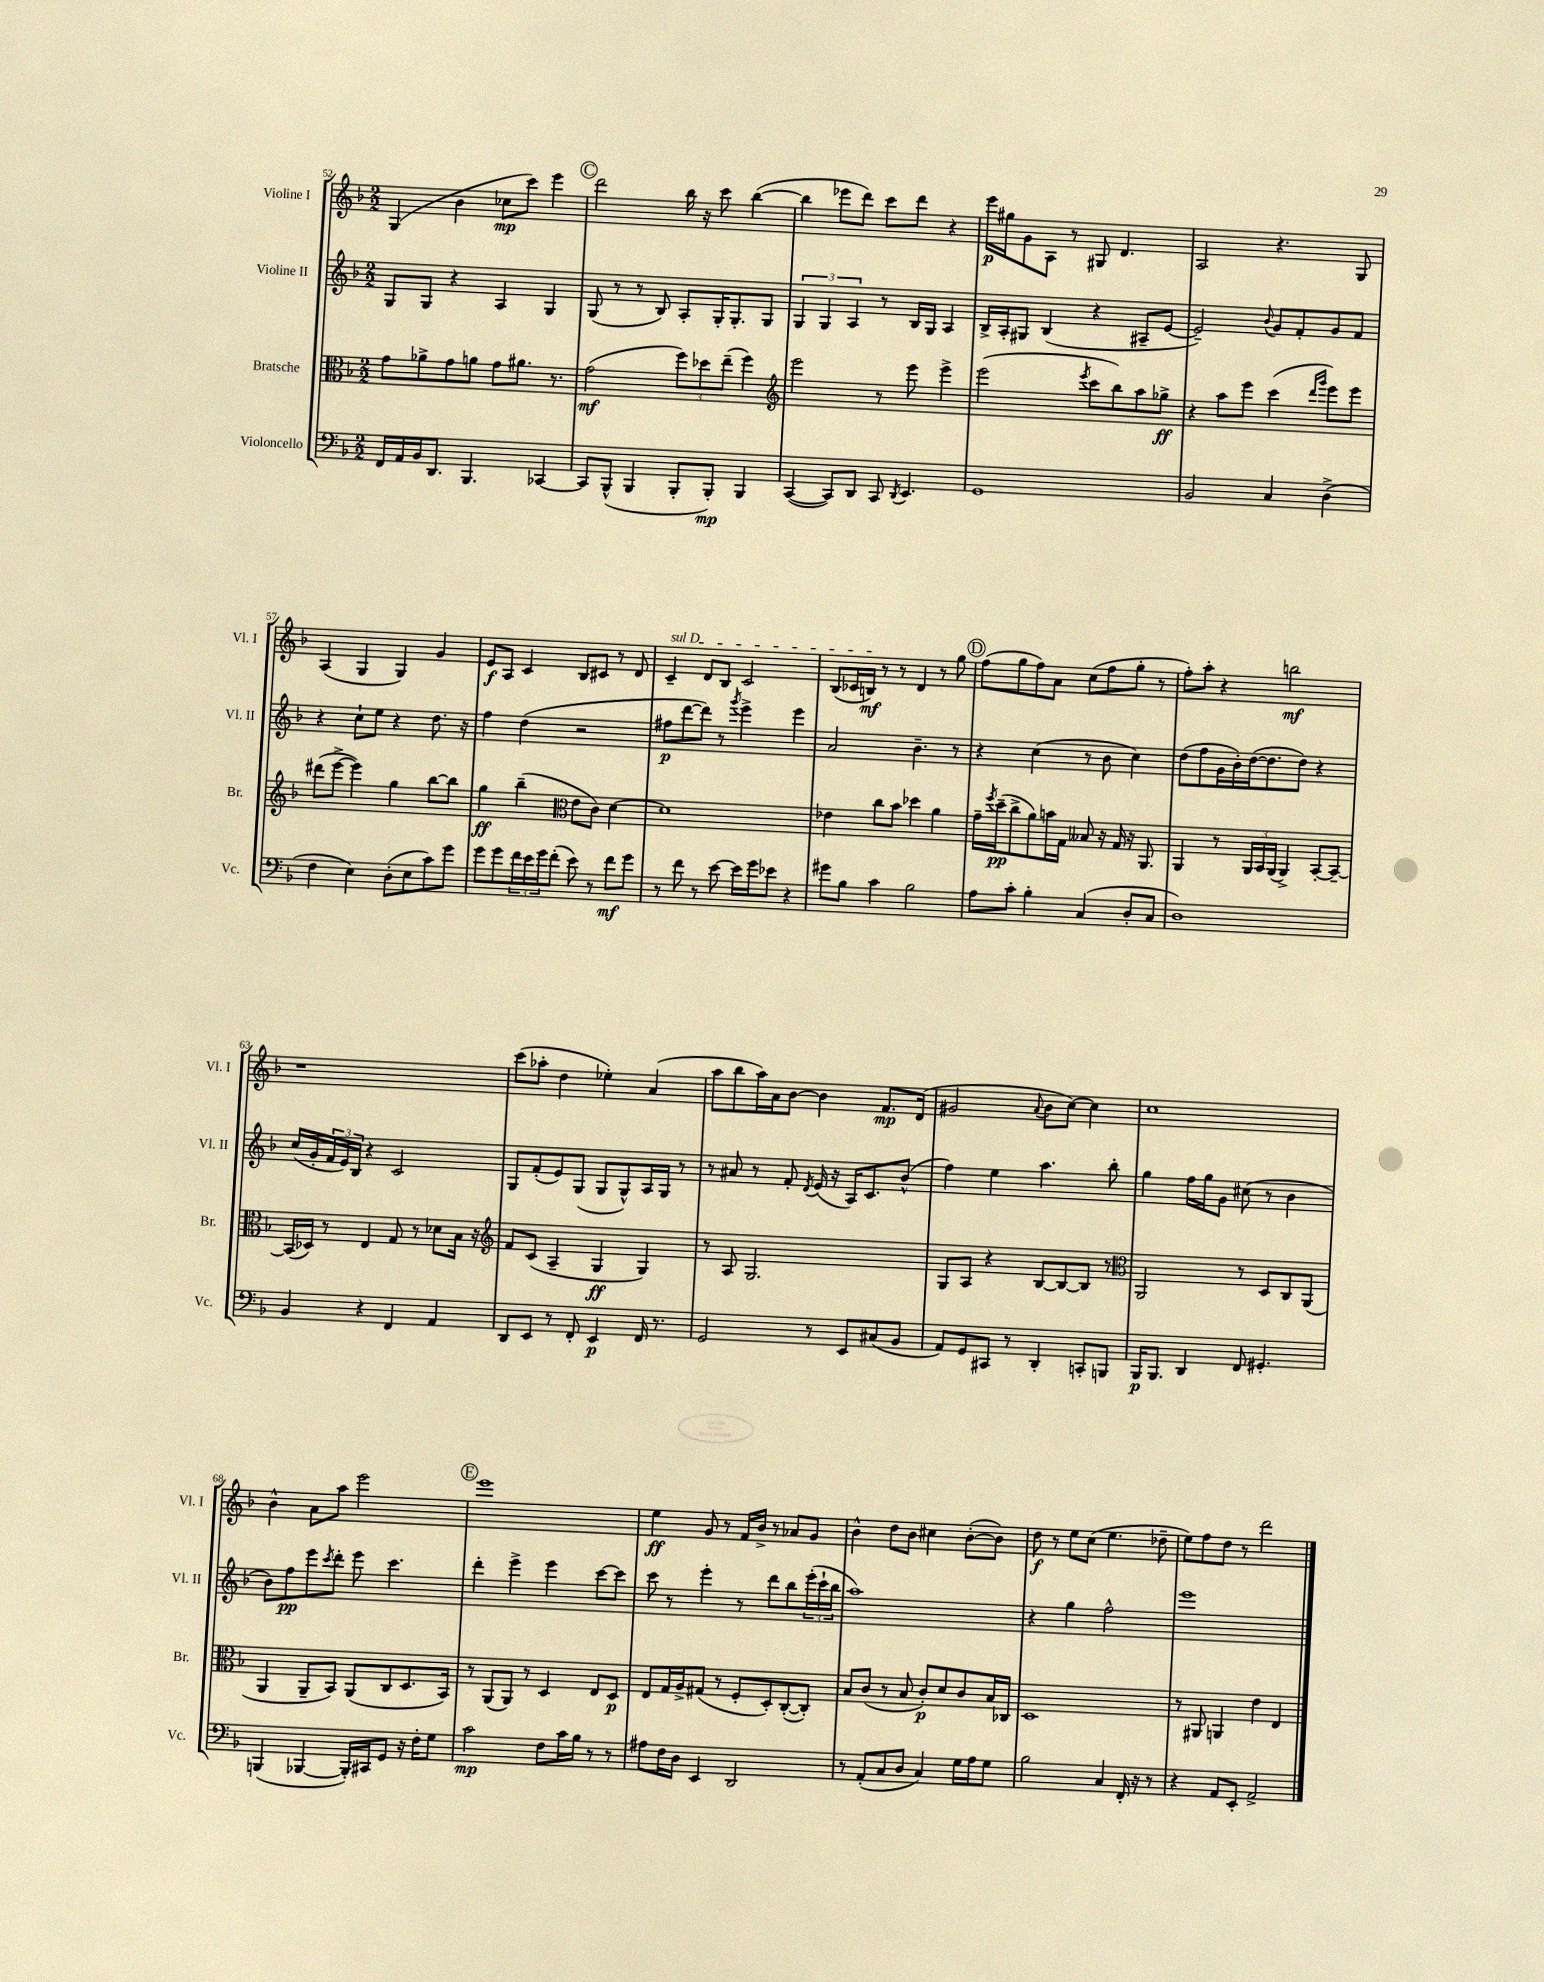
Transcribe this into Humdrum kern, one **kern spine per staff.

**kern	**kern	**kern	**kern
*staff4	*staff3	*staff2	*staff1
*clefF4	*clefC3	*clefG2	*clefG2
*k[b-]	*k[b-]	*k[b-]	*k[b-]
*M2/2	*M2/2	*M2/2	*M2/2
16FF/LL	8g\L	8G/L	(4G/
16AA/	.	.	.
16BB-/J	8a-^\	8G/J	.
8.DD/J	.	.	.
.	8g\	4r	4b-\
4.BBB-/	8a\J	.	.
.	8g\L	4A/	8cc-\L
.	8.a#\J	.	8ccc\J)
[4CC-/	.	4G/	4eee\
.	8.r	.	.
=	=	=	=
8CC-/]L	(2g\	(8G/	2ddd\
(8BBB-^^/J	.	8r	.
4BBB-/	.	8r	.
.	.	8B-/)	.
8BBB-'/L	12ff\L)	8A'/L	16bb-\
.	.	.	16r
.	12dd-\	.	.
8BBB-'/J)	.	16G'/K	8ccc\
.	(12ee~\J	.	.
.	.	8.G'/	.
4BBB-/	4ff\)	.	([4bb-\
.	.	8G/J	.
=	=	=	=
*	*clefG2	*	*
([4CC/	2eee\	6G/	4bb-\]
.	.	6G/	.
8CC/]L)	.	.	8eee-\L
.	.	6A/	.
8DD/J	.	.	8ddd\J)
8CC/	8r	8r	8ccc\L
8qDD/	.	.	.
4.EE/	8eee\	16B-/LL	8ddd\J
.	.	16G/JJ	.
.	4eee^\	4A/	4r
=	=	=	=
1GG	(2eee\	16B-^/LL	16eee\LL
.	.	16A'/J	16gg#\J
.	.	8G#/J	8g\
.	.	(4B-/	8A\J
.	.	.	8r
.	8qeee/	.	.
.	8ccc\L	4r	8G#/
.	8bb-\)	.	4.d/
.	8aa\	8A#~/L	.
.	8gg-^\J	[8e/J	.
=	=	=	=
2BB-/	4r	2e~/])	2A/
.	8aa\L	.	.
.	8eee\J	.	.
.	.	8qqb-/	.
4C/	(4ccc\	8g/L	4.r
.	.	8f'/	.
.	16qqddd/LL	.	.
.	16qqggg/JJ	.	.
(4D^\	8eee\L)	8g/	.
.	8eee\J	8f/J	8G/
=	=	=	=
4F\	(8ddd#\L	4r	(4A/
.	[8eee^\J	.	.
4E\)	4eee\])	8cc`\L	4G/
.	.	8ee\J	.
(8D'\L	4gg\	4r	4G/)
8E\	.	.	.
8c\)	[8bb-\L	8.dd\	4g/
8g\J	8bb-\]J	.	.
.	.	16r	.
=	=	=	=
8g\L	4gg\	4ff\	8e/L
8g\	.	.	8A/J
24f\L	(4bb-~\	(4dd\	4c/
24e\	.	.	.
24g\J	.	.	.
(8f'\J	.	.	.
*	*clefC3	*	*
8e\)	8e\L	2r	8B-/L
8r	8c\J)	.	8c#/J
8f\L	[4d\	.	8r
8g\J	.	.	8d/
=	=	=	=
8r	1d]	8ff#\L	4c~/
8f\	.	[8ddd\	.
8r	.	8ddd\]J)	8d/L
[8e\	.	8r	8B-/J
.	.	8qggg/	.
16e\]LL	.	4eee^\	2c/
16g\J	.	.	.
8e-\J	.	.	.
4r	.	4eee\	.
=	=	=	=
8g#\L	4e-\	2a/	(8B-/L
8B-\J	.	.	16c-/L
.	.	.	16B/JJ)
4c\	8cc\L	.	8r
.	8b-\J	.	8r
2B-\	4dd-\	4.b-~\	4d/
.	4a\	.	8r
.	.	8r	8gg\
=	=	=	=
8A\L	16g~\LL	4r	(8ff\L
.	8qff/	.	.
.	(16dd~\J	.	.
8c'\J	8cc^\	.	8gg\
4B-'\	8a\)	(4cc\	8ff\)
.	16b\L	.	8a\J
.	16G\JJ	.	.
(4C/	8B--/	8r	(8cc\L
.	16r	8b-\	8ff\
.	16G/	.	.
8D'/L	16r	4cc\)	8gg'\J
.	8.AA/	.	.
8C/J	.	.	8r
=	=	=	=
1D)	4AA/	(8dd\L	8ff'\L)
.	.	8ff\	8aa'\J
.	8r	16g\L	4r
.	.	16b-'\)	.
.	24AA/LL	([16dd\J	.
.	24BB-/	.	.
.	.	8.dd\]	.
.	(24AA/JJ	.	.
.	4AA^/)	.	2bb\
.	.	8dd\J)	.
.	[8BB-'/L	4r	.
.	8BB-~/_J	.	.
=	=	=	=
4BB-/	(16BB-/]LL	(16cc/LL	1r
.	16D-/JJ)	16g'/	.
.	8r	24f/	.
.	.	24e/)	.
.	.	24B-/JJ	.
4r	4E/	4r	.
4FF/	8G/	2c/	.
.	8r	.	.
4AA/	8d-\L	.	.
.	16B-\Jk	.	.
.	16r	.	.
=	=	=	=
*	*clefG2	*	*
8DD/L	8f/L	8G/L	(8ccc\L
8EE/J	(8c/J	(8f'/	8aa-'\J
8r	4A~/	8e/)	4dd\
8FF'/	.	(8G/J	.
4EE/	4G/	8G/L	4ee-'\)
.	.	8G^^/)	.
16FF/	4G/)	16A/L	(4a/
8.r	.	16G/JJ	.
.	.	8r	.
=	=	=	=
2GG/	8r	8r	8aa\L
.	8A/	8a#/	8bb-\
.	2.G/	8r	16aa\L)
.	.	.	16a\J
.	.	8f'/	[8b-\J
.	.	8qd/	.
8r	.	(16e/	4b-\]
.	.	16r	.
8EE/L	.	16A/LK)	.
.	.	8.c/	.
(8C#/	.	.	8.f/L
8BB-/J	.	(8b-^^/J	.
.	.	.	(16d/Jk
=	=	=	=
8AA/L)	8G/L	4ff\)	2g#/
8GG/	8A/J	.	.
8CC#/J	4r	4ee\	.
8r	.	.	.
.	.	.	8qqa/
4DD'/	[8B-/L	4.aa\	8b-\L
.	8B-/_	.	[8cc\J)
8CC'/L	8B-/]J	.	4cc\]
8BBB/J	8r	8bb-'\	.
=	=	=	=
*	*clefC3	*	*
16BBB-/LK	2AA/	4gg\	1cc
8.BBB-/J	.	.	.
4DD/	.	16ff\LL	.
.	.	16gg\J	.
.	.	8g\J	.
8FF/	8r	(8cc#\	.
4.GG#'/	8D/L	8r	.
.	8C/	4b-\	.
.	(8AA/J	.	.
=	=	=	=
(4BBB/	4AA/	8b-\L)	4b-^^\
.	.	8ff\	.
[4BBB-/	8AA~/L	8eee\	8a\L
.	.	8qccc/	.
.	8BB-/J)	8ddd'\J	8aa\J
16BBB-'/]LL)	(8AA/L	8eee\	2eee\
16CC#/J	.	.	.
8GG/J	8C/	4.ccc\	.
16r	8.D/	.	.
16F'\LK	.	.	.
8G\J	.	.	.
.	16BB-/Jk)	.	.
=	=	=	=
2c\	8r	4ddd'\	1eee
.	(8AA/L	.	.
.	8AA/J)	4eee^\	.
.	8r	.	.
8F\L	4D/	4eee\	.
16c\L	.	.	.
16B-\JJ	.	.	.
8r	8E/L	[8ccc\L	.
8r	8D/J	8ccc\]J	.
=	=	=	=
8A#\L	8E/L	8ccc\	4ee\
16F\L	16G/L	8r	.
16D\JJ	16A^/J	.	.
4EE/	(8G#/J	4eee'\	8g/
.	8r	.	8r
2DD/	8F'/L	8r	16f/LL
.	.	.	16b-^/JJ
.	8D'/)	8ddd\L	8r
.	([8C'/	8bb-\	8a-/L
.	8C'/]J)	(24eee'\L	8g/J
.	.	24ccc`\	.
.	.	24bb-\JJ	.
=	=	=	=
8r	8B-/L	1aa)	4b-^^\
(8AA'/L	(8c/J	.	.
8C/	8r	.	8dd\L
8D/J	8B-/	.	8b-\J
4C/)	8c'/L)	.	4cc#\
.	8d/	.	.
16G\LL	8c/	.	([8b-'\L
16A\J	.	.	.
8G\J	16B-/L	.	8b-\]J)
.	16C-/JJ	.	.
=	=	=	=
2B-\	1D	4r	8dd\
.	.	.	8r
.	.	4gg\	8ee\L
.	.	.	(8cc\J
4C/	.	2ff^^\	4.ee\
16FF'/	.	.	.
16r	.	.	.
8r	.	.	8dd-~\
=	=	=	=
4r	8r	1eee	8ee\L)
.	8AA#/	.	8ff\
8AA/L	4AA/	.	8dd\J
8EE'/J	.	.	8r
2AA^/	4e\	.	2ddd\
.	4E/	.	.
==	==	==	==
*-	*-	*-	*-
